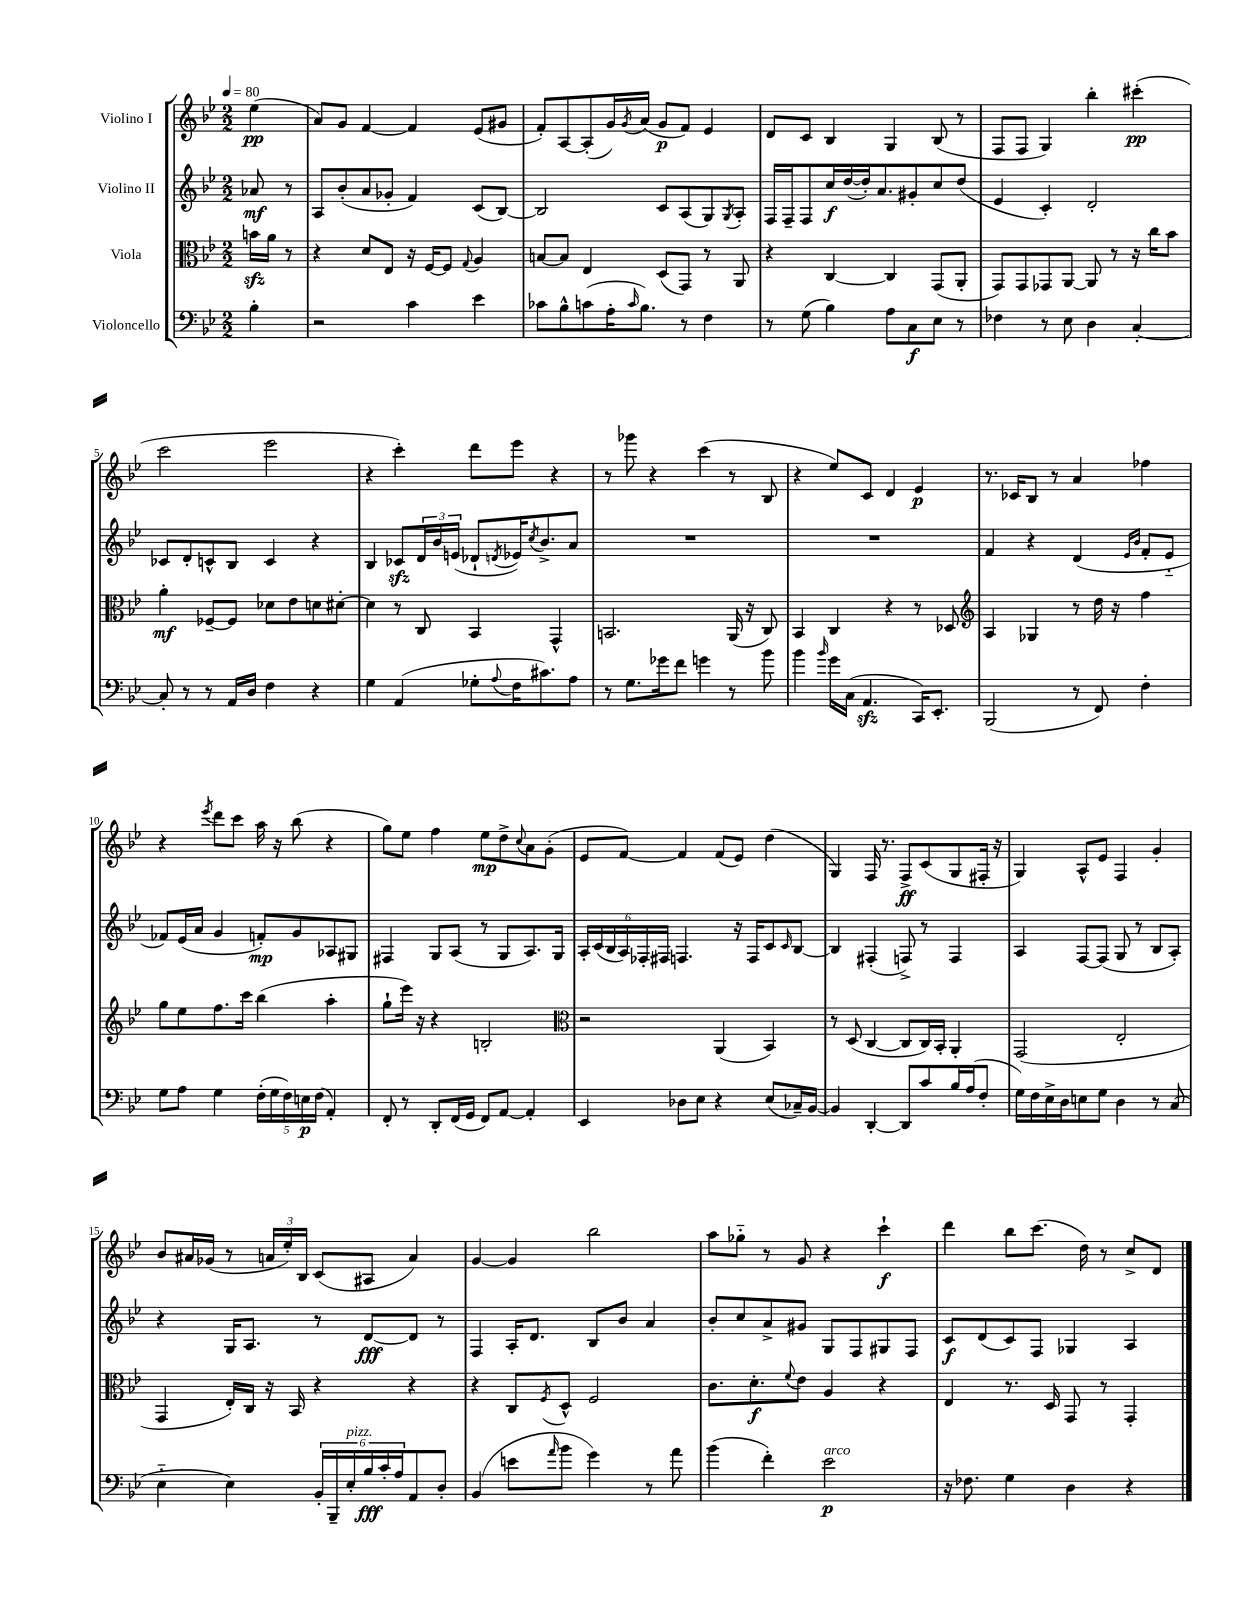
<<
\new StaffGroup <<
\new Staff = "s0" \with { instrumentName = "Violino I" } {
    \clef treble \key bes \major \numericTimeSignature \time 2/2 \partial 4 \tempo 4 = 80
    ees''4\pp( |
    a'8) g'8 f'4~ f'4 ees'8( gis'8 |
    f'8-.) a8~ a8-.( g'16) \acciaccatura { g'8 } a'16( g'8\p f'8) ees'4 |
    d'8 c'8 bes4 g4 bes8( r8 |
    f8 f8 g4) bes''4-. cis'''4-.\pp( |
    c'''2 ees'''2 |
    r4 c'''4-.) d'''8 ees'''8 r4 |
    r8 ges'''8 r4 c'''4( r8 bes8 |
    r4 ees''8) c'8 d'4 ees'4\p |
    r8. ces'16 bes8 r8 a'4 fes''4 |
    r4 \acciaccatura { ees'''8 } d'''8 c'''8 a''16 r16 bes''8( r4 |
    g''8) ees''8 f''4 ees''8\mp d''8-> \appoggiatura { c''8 } a'8 g'8-.( |
    ees'8 f'8~) f'4 f'8( ees'8) d''4( |
    g4) f16 r8. f8->\ff c'8( g8 fis16-. r16 |
    g4) a8-^ ees'8 f4 g'4-. |
    bes'8 ais'16 ges'16( r8 \tuplet 3/2 { a'16 ees''16-.) bes16 } c'8( ais8 a'4) |
    g'4~ g'4 bes''2 |
    a''8 ges''8-_ r8 g'8 r4 c'''4-!\f |
    d'''4 bes''8 c'''8.( d''16) r8 c''8-> d'8 \bar "|." |
}
\new Staff = "s1" \with { instrumentName = "Violino II" } {
    \clef treble \key bes \major \numericTimeSignature \time 2/2 \partial 4
    aes'8\mf r8 |
    a8 bes'8-.( a'8 ges'8-. f'4) c'8( bes8~) |
    bes2 c'8 a8( g8) \acciaccatura { g8 } a8-. |
    f16 f16-- f8 c''16\f d''16~( d''16-.) a'8. gis'8-. c''8 d''8( |
    ees'4 c'4-.) d'2-. |
    ces'8 d'8-. c'8-^ bes8 c'4 r4 |
    bes4 ces'8\sfz \tuplet 3/2 { d'16 bes'16 e'16( } des'8-! \acciaccatura { d'8 } ees'16) \acciaccatura { c''8 } bes'8.-> a'8 |
    R1 |
    R1 |
    f'4 r4 d'4( \grace { ees'16 bes'16 } f'8-. ees'8-_ |
    fes'8) ees'16( a'16 g'4 f'8-.\mp) g'8 aes8 gis8 |
    fis4 g8 a8( r8 g8 a8.) g16 |
    \tuplet 6/4 { a16-. c'16( bes16 a16) fes16-. fis16 } f4. r16 f16 c'8 \grace { c'16 } bes8~ |
    bes4 fis4-.( f8->) r8 f4 |
    a4 f8~ f8( g8 r8 bes8 a8-.) |
    r4 g16 a8. r8 d'8~\fff d'8 r8 |
    f4 a16-. d'8. bes8 bes'8 a'4 |
    bes'8-. c''8 a'8-> gis'8 g8 f8 gis8 f8 |
    c'8\f d'8( c'8) f8 ges4 a4 \bar "|." |
}
\new Staff = "s2" \with { instrumentName = "Viola" } {
    \clef alto \key bes \major \numericTimeSignature \time 2/2 \partial 4
    b'16\sfz a'16 r8 |
    r4 d'8 ees8 r16 f16~ f8 \appoggiatura { g8 } a4 |
    b8~ b8 ees4 d8( g,8) r8 a,8 |
    r4 c4~ c4 g,8( a,8-. |
    g,8) g,8 ges,8 a,8~ a,8 r8 r16 c''16 bes'8 |
    a'4-.\mf fes8~-- fes8 des'8 ees'8 d'8 dis'8~-. |
    dis'4 r8 c8 bes,4 g,4-^ |
    b,2. a,16( r16 c8) |
    bes,4 c4 r4 r8 des8 |
    \clef treble a4 ges4 r8 d''16 r16 f''4 |
    g''8 ees''8 f''8. c'''16 bes''4( a''4-. |
    g''8-! ees'''16) r16 r4 b2-. |
    \clef alto r2 a,4( bes,4) |
    r8 d8( c4~ c8 c16) bes,16-. a,4-. |
    g,2( ees2-. |
    g,4 ees16-.) c16 r16 bes,16 r4 r4 |
    r4 c8 \acciaccatura { f8 } d8-^ f2 |
    c'8. d'8.-.\f \appoggiatura { f'8 } ees'8 a4 r4 |
    ees4 r8. d16 g,8 r8 g,4-. \bar "|." |
}
\new Staff = "s3" \with { instrumentName = "Violoncello" } {
    \clef bass \key bes \major \numericTimeSignature \time 2/2 \partial 4
    bes4-. |
    r2 c'4 ees'4 |
    ces'8 bes8-^ c'8( a16-. \grace { c'16 } bes8.) r8 f4 |
    r8 g8( bes4) a8 c8\f ees8 r8 |
    fes4 r8 ees8 d4 c4~-. |
    c8-. r8 r8 a,16 d16 f4 r4 |
    g4 a,4( ges8-. \appoggiatura { a8 } f16 cis'8.) a8 |
    r8 g8. ges'16 f'8 g'4 r8 bes'8 |
    bes'4 \grace { bes'16 } g'16 c16( a,4.\sfz c,16) ees,8.-. |
    bes,,2( r8 f,8) f4-. |
    g8 a8 g4 \tuplet 5/4 { f16-.( g16 f16) e16\p f16( } a,4-.) |
    f,8-. r8 d,8-. f,16( g,16 f,8) a,8~ a,4-. |
    ees,4 des8 ees8 r4 ees8( ces16--) bes,16~ |
    bes,4 d,4~-. d,8 c'8 bes16 a16( f8-. |
    g16) f16 ees16-> d16 e8 g8 d4 r8 c8( |
    ees4-_ ees4) \tuplet 6/4 { bes,16-. bes,,16-- ees16-.^\markup { \italic "pizz." } bes16\fff c'16-. a16 } a,8 d8-. |
    bes,4( e'8 \grace { a'16 } bes'8 g'4) r8 a'8 |
    bes'4( f'4-.) ees'2\p^\markup { \italic "arco" } |
    r16 fes8. g4 d4 r4 \bar "|." |
}
>>
>>
